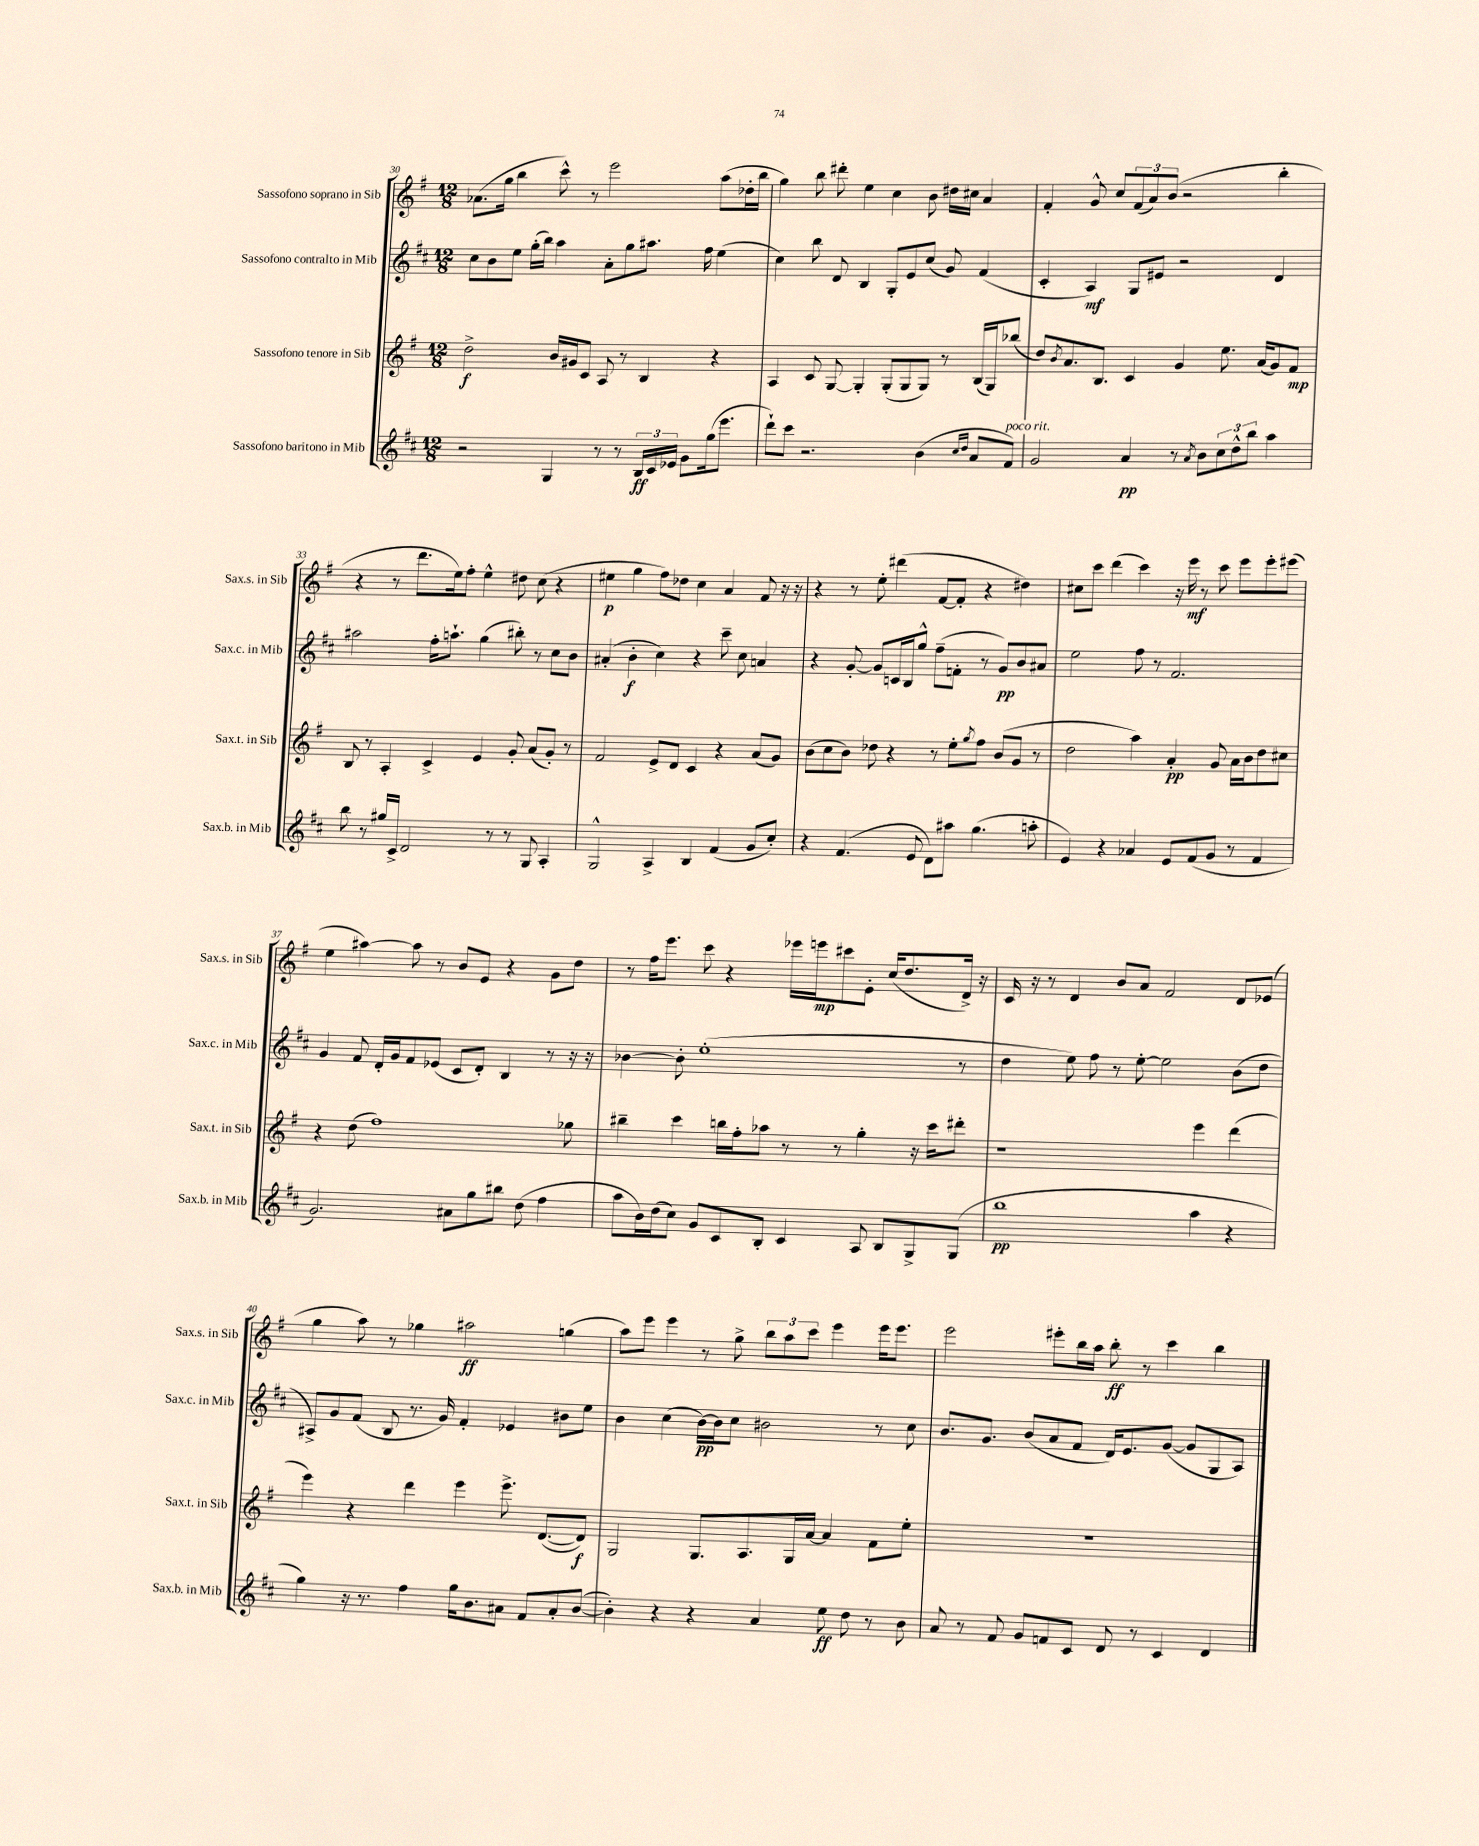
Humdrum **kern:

**kern	**dynam	**kern	**dynam	**kern	**dynam	**kern	**dynam
*part4	*part4	*part3	*part3	*part2	*part2	*part1	*part1
*staff4	*staff4	*staff3	*staff3	*staff2	*staff2	*staff1	*staff1
*I"Sassofono baritono in Mib	*	*I"Sassofono tenore in Sib	*	*I"Sassofono contralto in Mib	*	*I"Sassofono soprano in Sib	*
*I'Sax.b. in Mib	*	*I'Sax.t. in Sib	*	*I'Sax.c. in Mib	*	*I'Sax.s. in Sib	*
*clefG2	*	*clefG2	*	*clefG2	*	*clefG2	*
*k[f#c#]	*	*k[f#]	*	*k[f#c#]	*	*k[f#]	*
*M12/8	*	*M12/8	*	*M12/8	*	*M12/8	*
=30	=30	=30	=30	=30	=30	=30	=30
2r	.	2dd^\	f	8cc#\L	.	(8.a-X\L	.
.	.	.	.	8b\	.	.	.
.	.	.	.	.	.	16gg\Jk	.
.	.	.	.	8ee\J	.	4bb\	.
.	.	.	.	(16gg'\LL	.	.	.
.	.	.	.	16bb\JJ)	.	.	.
4G/	.	16b/LL	.	4aa\	.	8ccc^^\)	.
.	.	16g#X/J	.	.	.	.	.
.	.	8c/J	.	.	.	8r	.
8r	.	8A/	.	8a'\L	.	2eee\	.
8r	.	8r	.	8gg\	.	.	.
24B/LL	ff	4B/	.	8.aa#X\J	.	.	.
24c#/	.	.	.	.	.	.	.
24e-X/JJ	.	.	.	.	.	.	.
8g\L	.	.	.	.	.	.	.
.	.	.	.	16ff#\	.	.	.
(16gg\k	.	4r	.	(4ee\	.	(8aa\L	.
8.eee\J	.	.	.	.	.	.	.
.	.	.	.	.	.	16dd-X'\L	.
.	.	.	.	.	.	16bb\JJ	.
=31	=31	=31	=31	=31	=31	=31	=31
8ddd`\L)	.	4A/	.	4cc#\)	.	4gg\)	.
8ccc#\J	.	.	.	.	.	.	.
2.r	.	8c/	.	8bb\	.	8bb\	.
.	.	[8G/	.	8d/	.	8ddd#X'\	.
.	.	4G'/]	.	4B/	.	4ee\	.
.	.	(8G'/L	.	8G'/L	.	4cc\	.
.	.	8G/	.	8e/	.	.	.
(4b\	.	8G/J)	.	(8cc#/J	.	8b\	.
.	.	8r	.	8g/)	.	16dd#X\LL	.
.	.	.	.	.	.	16cc#X\JJ	.
16qqcc#/LL	.	.	.	.	.	.	.
16qqdd/JJ	.	.	.	.	.	.	.
8a/L	.	(16B/LL	.	(4f#/	.	4a/	.
.	.	16G/J)	.	.	.	.	.
!LO:TX:a:i:t=poco rit.	!	!	!	!	!	!	!
8f#/J)	.	(8bb-X/J	.	.	.	.	.
=32	=32	=32	=32	=32	=32	=32	=32
2g/	.	8dd/L)	.	4c#'/	.	4f#'/	.
.	.	8qb/	.	.	.	.	.
.	.	8.a/	.	.	.	.	.
.	.	.	.	4A/)	mf	8g^^/	.
.	.	8.B/J	.	.	.	.	.
.	.	.	.	.	.	8cc/L	.
4a/	pp	4c/	.	8G/L	.	(12f#/	.
.	.	.	.	.	.	12a/)	.
.	.	.	.	8e#X/J	.	.	.
.	.	.	.	.	.	(12b/J	.
8r	.	4g/	.	2r	.	2r	.
8qa/	.	.	.	.	.	.	.
8b\L	.	.	.	.	.	.	.
12cc#\	.	8.ee\	.	.	.	.	.
12dd^^\	.	.	.	.	.	.	.
12bb\J	.	.	.	.	.	.	.
.	.	(16a/KL	.	.	.	.	.
4aa\	.	8g/)	.	4d/	.	4bb'\	.
.	.	8f#/J	mp	.	.	.	.
!!LO:LB:g=z
=33	=33	=33	=33	=33	=33	=33	=33
8bb\	.	8B/	.	2aa#X\	.	4r	.
8r	.	8r	.	.	.	.	.
16gg#X/LL	.	4A'/	.	.	.	8r	.
16c#^/JJ	.	.	.	.	.	.	.
2d/	.	.	.	.	.	8.ddd\L	.
.	.	4c^/	.	16ff#'\KL	.	.	.
.	.	.	.	8.aan`\J	.	16ee\k)	.
.	.	.	.	.	.	8ff#'\J	.
.	.	4e/	.	(4gg\	.	4ee^^\	.
8r	.	.	.	.	.	.	.
8r	.	8g'/	.	8bb#X'\)	.	8dd#X\	.
8G/	.	(8a/L	.	8r	.	(8cc\	.
4A'/	.	8g'/J)	.	8cc#\L	.	4r	.
.	.	8r	.	8b\J	.	.	.
=34	=34	=34	=34	=34	=34	=34	=34
2G^^/	.	2f#/	.	(4a#X'/	.	4ee#X\	p
.	.	.	.	4b'\	f	4gg\	.
4A^/	.	8e^/L	.	4cc#\)	.	8ff#\L)	.
.	.	8d/J	.	.	.	8dd-X\J	.
4B/	.	4c/	.	4r	.	4cc\	.
(4f#/	.	4r	.	8ccc#~\	.	4a/	.
.	.	.	.	8cc#\	.	.	.
8g/L	.	(8a/L	.	4an/	.	8f#/	.
8cc#'/J)	.	8g/J)	.	.	.	16r	.
.	.	.	.	.	.	16r	.
=35	=35	=35	=35	=35	=35	=35	=35
4r	.	(8b\L	.	4r	.	4r	.
.	.	8cc\	.	.	.	.	.
(4.f#/	.	8b\J)	.	[8g'/	.	8r	.
.	.	8dd-X\	.	8g/L]	.	8ee'\	.
.	.	4r	.	16cn/L	.	(4ddd#X\	.
.	.	.	.	16B/J	.	.	.
8e/	.	.	.	8gg^^/J	.	.	.
8d\L)	.	8r	.	(8ff#~\L	.	[8f#/L	.
8aa#X\J	.	8ee'\L	.	8fn'\J	.	8f#'/J]	.
.	.	8qgg/	.	.	.	.	.
(4.gg\	.	8ff#\J	.	8r	.	4r	.
.	.	(8b/L	.	8g/L)	pp	.	.
.	.	8g/J	.	8b/	.	4dd#X\)	.
8aan'\	.	8r	.	8a#X/J	.	.	.
=36	=36	=36	=36	=36	=36	=36	=36
4e/)	.	2dd\	.	2ee\	.	8cc#X\L	.
.	.	.	.	.	.	8ccc\J	.
4r	.	.	.	.	.	(4ddd\	.
4a-X/	.	4aa\)	.	8ff#\	.	4ccc\)	.
.	.	.	.	8r	.	.	.
8e/L	.	4a'/	pp	2.f#/	.	16r	.
.	.	.	.	.	.	16eee\	mf
(8f#/	.	.	.	.	.	8r	.
8g/J	.	8g/	.	.	.	8ccc\	.
8r	.	16a\LL	.	.	.	8eee\L	.
.	.	16b\J	.	.	.	.	.
4f#/	.	8dd\	.	.	.	8eee'\	.
.	.	8cc#X\J	.	.	.	(8eee#X\J	.
!!LO:LB:g=z
=37	=37	=37	=37	=37	=37	=37	=37
2.g/)	.	4r	.	4g/	.	4ee\	.
.	.	(8dd\	.	8f#/	.	[4aa#X\)	.
.	.	1ff#)	.	16d'/LL	.	.	.
.	.	.	.	16g/J	.	.	.
.	.	.	.	8f#/	.	8aa#\]	.
.	.	.	.	(8e-X/J	.	8r	.
8a#X\L	.	.	.	8c#/L	.	8b/L	.
8gg\	.	.	.	8d'/J)	.	8e/J	.
8bb#X\J	.	.	.	4B/	.	4r	.
(8dd\	.	.	.	.	.	.	.
4ff#\	.	.	.	8r	.	8g\L	.
.	.	8gg-X\	.	16r	.	8dd\J	.
.	.	.	.	16r	.	.	.
=38	=38	=38	=38	=38	=38	=38	=38
8aa\L	.	4bb#X~\	.	[4b-X\	.	8r	.
16b\L)	.	.	.	.	.	16ff#\KL	.
(16dd\J	.	.	.	.	.	8.eee\J	.
8cc#\J)	.	4ccc\	.	8b-'\]	.	.	.
8g/L	.	.	.	(1ee'	.	8ccc\	.
8c#/	.	16bbn\LL	.	.	.	4r	.
.	.	16ff#'\J	.	.	.	.	.
8B'/J	.	8aa-X\J	.	.	.	.	.
4c#/	.	8r	.	.	.	16eee-X\LL	.
.	.	.	.	.	.	16eeen\J	mp
.	.	8r	.	.	.	8ccc#X\	.
8A/	.	4gg'\	.	.	.	8e'\J	.
8B/L	.	.	.	.	.	(16cc/KL	.
.	.	.	.	.	.	8.dd/	.
8G^/	.	16r	.	.	.	.	.
.	.	16ccc\KL	.	.	.	.	.
(8G/J	.	8ddd#X'\J	.	8r	.	16d^/Jk)	.
.	.	.	.	.	.	16r	.
=39	=39	=39	=39	=39	=39	=39	=39
1bb	pp	1r	.	4dd\	.	16c/	.
.	.	.	.	.	.	16r	.
.	.	.	.	.	.	8r	.
.	.	.	.	8ee\)	.	4d/	.
.	.	.	.	8ff#\	.	.	.
.	.	.	.	8r	.	8b/L	.
.	.	.	.	[8ee'\	.	8a/J	.
.	.	.	.	2ee\]	.	2f#/	.
4aa\	.	4eee\	.	.	.	.	.
4r	.	(4ddd\	.	(8b\L	.	8d/L	.
.	.	.	.	8dd\J	.	(8e-X/J	.
!!LO:LB:g=z
=40	=40	=40	=40	=40	=40	=40	=40
4gg\)	.	4eee\)	.	8A#X^/L)	.	4gg\	.
.	.	.	.	8g/	.	.	.
16r	.	4r	.	(8f#/J	.	8aa\)	.
8.r	.	.	.	.	.	.	.
.	.	.	.	8B/	.	8r	.
4ff#\	.	4ddd\	.	8.r	.	4gg-X\	.
.	.	.	.	16g/)	.	.	.
16gg\KL	.	4eee\	.	4f#'/	.	2aa#X\	ff
8.b\	.	.	.	.	.	.	.
8a#X\J	.	8.eee^\	.	4e-X/	.	.	.
8f#/L	.	.	.	.	.	.	.
.	.	([8.d/L	.	.	.	.	.
8a#'/	.	.	.	8b#X\L	.	(4ggn\	.
([8b/J	.	8d/J])	f	8ee\J	.	.	.
=41	=41	=41	=41	=41	=41	=41	=41
4b'\])	.	2G/	.	4b\	.	8aa\L)	.
.	.	.	.	.	.	8eee\J	.
4r	.	.	.	(4cc#\	.	4eee\	.
4r	.	8.G/L	.	[16b\LL)	pp	8r	.
.	.	.	.	16b\J]	.	.	.
.	.	.	.	8cc#\J	.	8gg^\	.
.	.	8.A/	.	.	.	.	.
4a/	.	.	.	2b#X\	.	12bb\L	.
.	.	.	.	.	.	12aa\	.
.	.	16G/L	.	.	.	.	.
.	.	.	.	.	.	12ccc\J	.
.	.	[16a/JJ	.	.	.	.	.
8ee\	ff	4a/]	.	.	.	4eee\	.
8dd\	.	.	.	.	.	.	.
8r	.	8f#\L	.	8r	.	16eee\KL	.
.	.	.	.	.	.	8.eee\J	.
8b\	.	8ee'\J	.	8cc#\	.	.	.
=42	=42	=42	=42	=42	=42	=42	=42
8a/	.	1.r	.	8.b/L	.	2eee\	.
8r	.	.	.	.	.	.	.
.	.	.	.	8.g/J	.	.	.
8f#/	.	.	.	.	.	.	.
8g/L	.	.	.	(8b/L	.	.	.
8fn/	.	.	.	8a/	.	8eee#X'\L	.
8c#/J	.	.	.	8f#/J	.	16bb\L	.
.	.	.	.	.	.	16aa\JJ	.
8d/	.	.	.	16d/KL)	.	8bb'\	ff
.	.	.	.	8.e/	.	.	.
8r	.	.	.	.	.	8r	.
4c#/	.	.	.	([8g/J	.	4ccc\	.
.	.	.	.	8g/L]	.	.	.
4d/	.	.	.	8G/	.	4bb\	.
.	.	.	.	8A/J)	.	.	.
==	==	==	==	==	==	==	==
*-	*-	*-	*-	*-	*-	*-	*-
